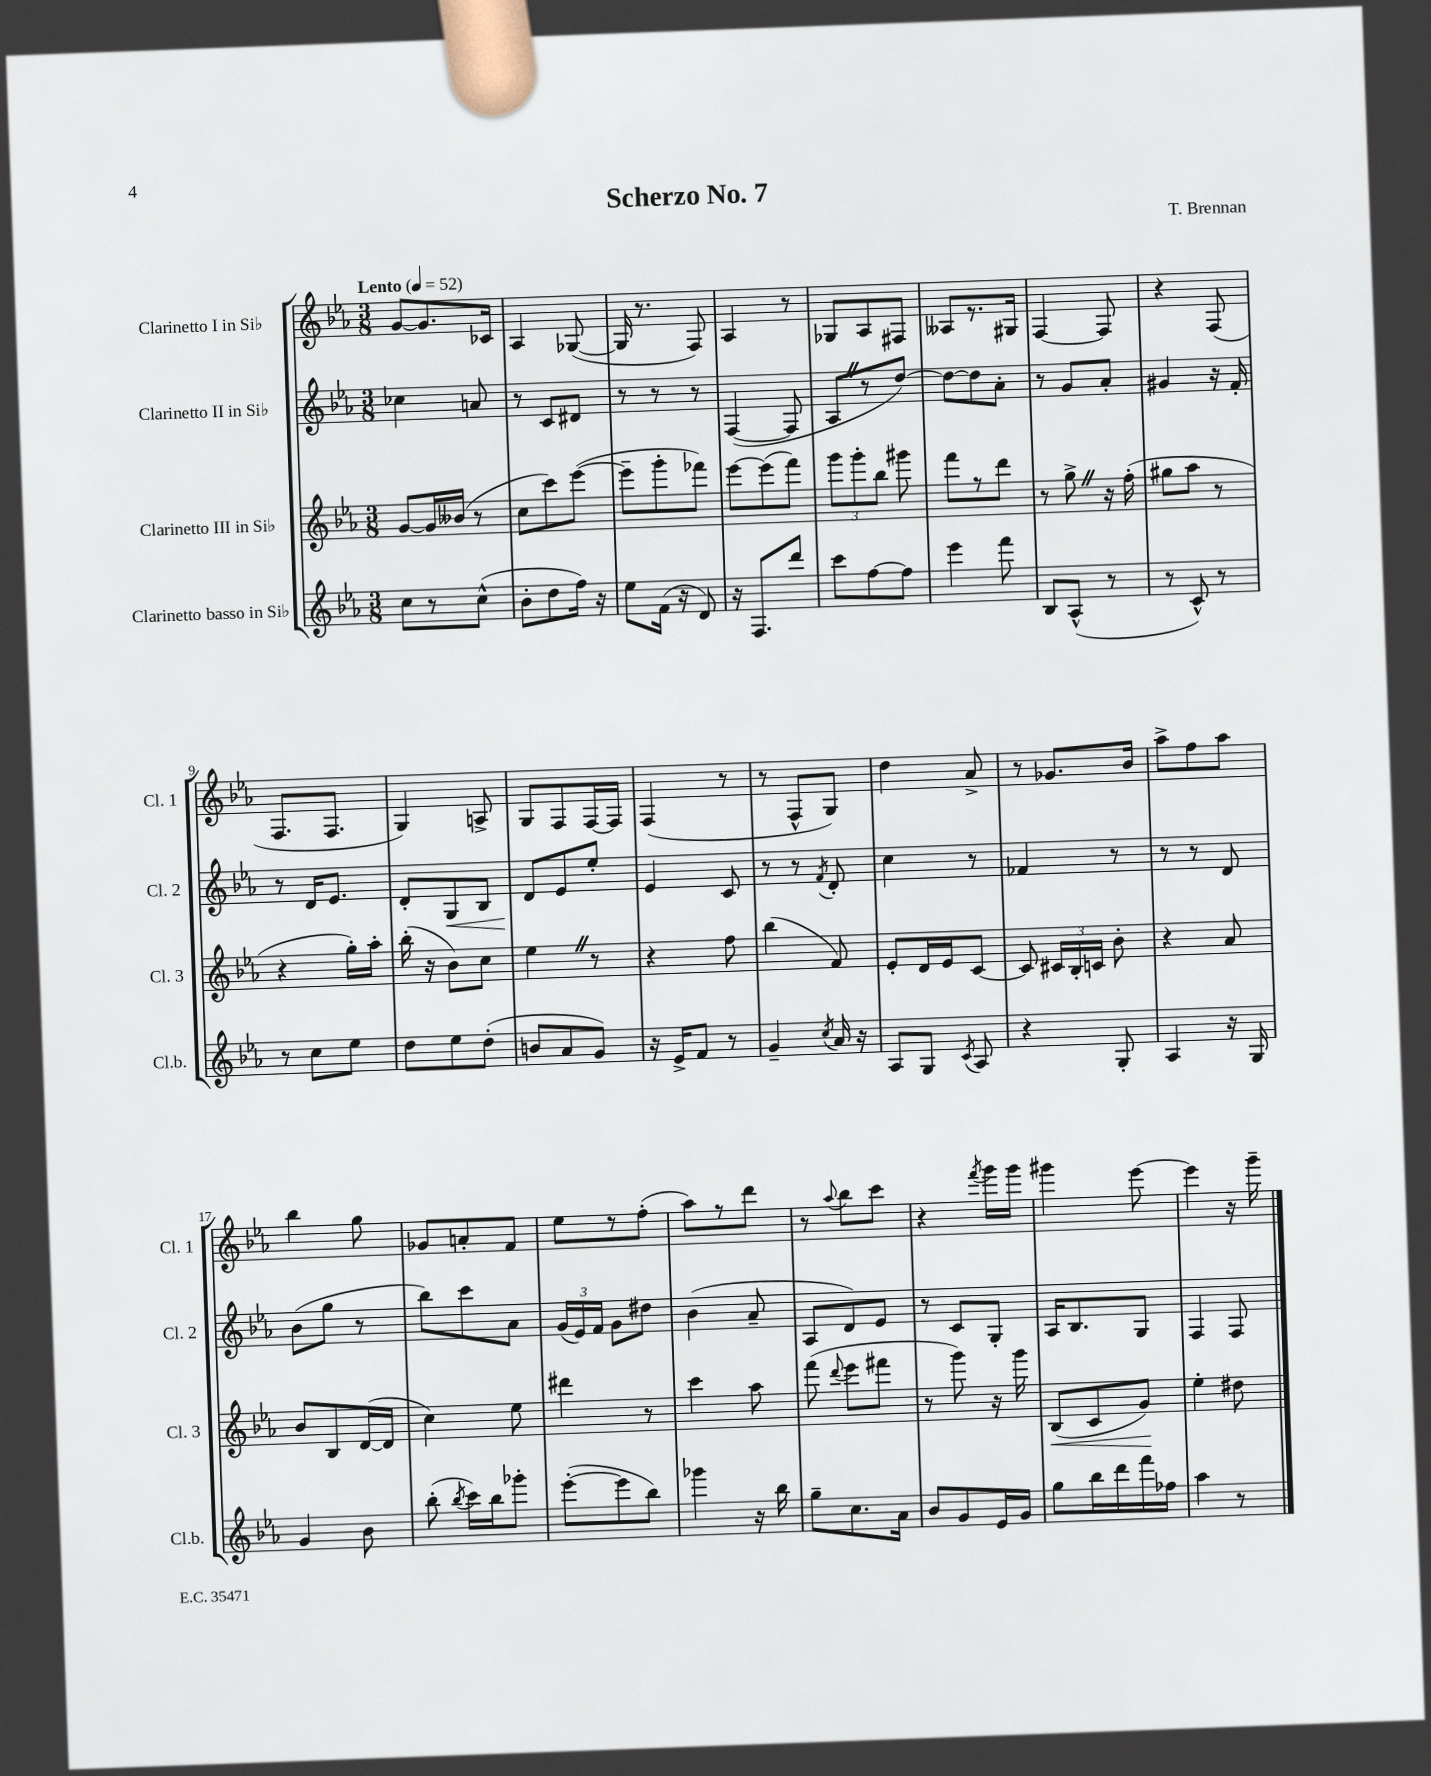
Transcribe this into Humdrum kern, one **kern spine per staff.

**kern	**kern	**kern	**kern
*staff4	*staff3	*staff2	*staff1
*clefG2	*clefG2	*clefG2	*clefG2
*k[b-e-a-]	*k[b-e-a-]	*k[b-e-a-]	*k[b-e-a-]
*M3/8	*M3/8	*M3/8	*M3/8
*MM52	*MM52	*MM52	*MM52
8cc	[8g	4cc-	[8g
8r	16g]	.	8.g]
.	(16b--	.	.
(8cc^^	8r	8a	.
.	.	.	16c-
=	=	=	=
8b-'	8cc	8r	4A-
8dd	8ccc)	8c	.
16ff)	([8eee-	8d#	([8G-
16r	.	.	.
=	=	=	=
8ee-	8eee-~]	8r	16G-]
.	.	.	8.r
(16f	8ggg'	8r	.
16r	.	.	.
8d)	8fff-)	8r	8F)
=	=	=	=
16r	[8eee-	([4F	4A-
8.F	.	.	.
.	(8eee-]	.	.
8ddd	8fff)	8F]	8r
=	=	=	=
8ccc	12ggg	8A-	8G-
.	12ggg'	.	.
[8ff	.	8r	8A-
.	12bb-	.	.
8ff]	8ggg#	[8dd)	8F#
=	=	=	=
4eee-	8fff	8dd_	8A--
.	8r	8dd]	8.r
8fff	8ddd	8a-'	.
.	.	.	16G#
=	=	=	=
8B-	8r	8r	[4F
(8A-^^	8gg^	8g	.
8r	16r	8a-'	8F]
.	(16ff'	.	.
=	=	=	=
8r	8gg#	4g#	4r
8c^^)	8aa-	.	.
8r	8r	16r	(8F
.	.	16f'	.
=	=	=	=
8r	4r	8r	8.F
8cc	.	16d	.
.	.	8.e-	8.F
8ee-	16gg')	.	.
.	16aa-'	.	.
=	=	=	=
8dd	(16bb-'	8d'	4G)
.	16r	.	.
8ee-	8b-)	8G	.
(8dd'	8cc	8B-	8A^
=	=	=	=
8b	4ee-	8d	8G
8a-	.	8e-	8F
8g)	8r	8ee-'	[16F
.	.	.	16F]
=	=	=	=
16r	4r	4e-	(4F
16e-^	.	.	.
8f	.	.	.
8r	8ff	8c	8r
=	=	=	=
4g~	(4bb-	8r	8r
.	.	8r	8F^^
8qcc	.	8qf	.
16a-	8f)	8d'	8G)
16r	.	.	.
=	=	=	=
8A-	8e-'	4cc	4dd
8G	16d	.	.
.	16e-	.	.
8qc	.	.	.
8A-	[8c	8r	8a-^
=	=	=	=
4r	8c]	4f-	8r
.	24c#	.	8.g-
.	24B-'	.	.
.	24c	.	.
8G'	8b-'	8r	.
.	.	.	16b-
=	=	=	=
4A-	4r	8r	8aa-^
.	.	8r	8ff
16r	8a-	8d	8aa-
16G	.	.	.
=	=	=	=
4g	8b-	(8b-	4bb-
.	8B-	8gg	.
8b-	([16d	8r	8gg
.	16d]	.	.
=	=	=	=
(8bb-'	4cc)	8bb-)	8g-
8qbb-	.	.	.
16ccc)	.	8ccc	8a'
16bb-	.	.	.
8ggg-'	8ee-	8a-	8f
=	=	=	=
([8eee-'	4ddd#	(24g	8ee-
.	.	24e-)	.
.	.	24f	.
8eee-]	.	8g	8r
8bb-)	8r	8dd#	(8ff'
=	=	=	=
4ggg-	4ccc	(4b-	8aa-)
.	.	.	8r
16r	8aa-	8a-~	8ddd
16bb-	.	.	.
=	=	=	=
8gg~	(8fff	8A-	8r
.	8qqddd	.	8qqaa-
8.cc	8eee-	8d)	8bb-
.	8fff#	8e-	8ccc
16a-	.	.	.
=	=	=	=
8b-	8r	8r	4r
8g	8ggg)	8c	.
.	.	.	8qfff
16e-	16r	8G'	16ggg
16g	16ggg	.	16ggg
=	=	=	=
8gg	(8B-	16A-	4ggg#
.	.	8.B-	.
16bb-	8c	.	.
16ddd	.	.	.
16fff	8g)	8G	[8eee-
16ff-	.	.	.
=	=	=	=
4aa-	4ee-'	4F	4eee-]
8r	8dd#	8F	16r
.	.	.	16ggg~
==	==	==	==
*-	*-	*-	*-
